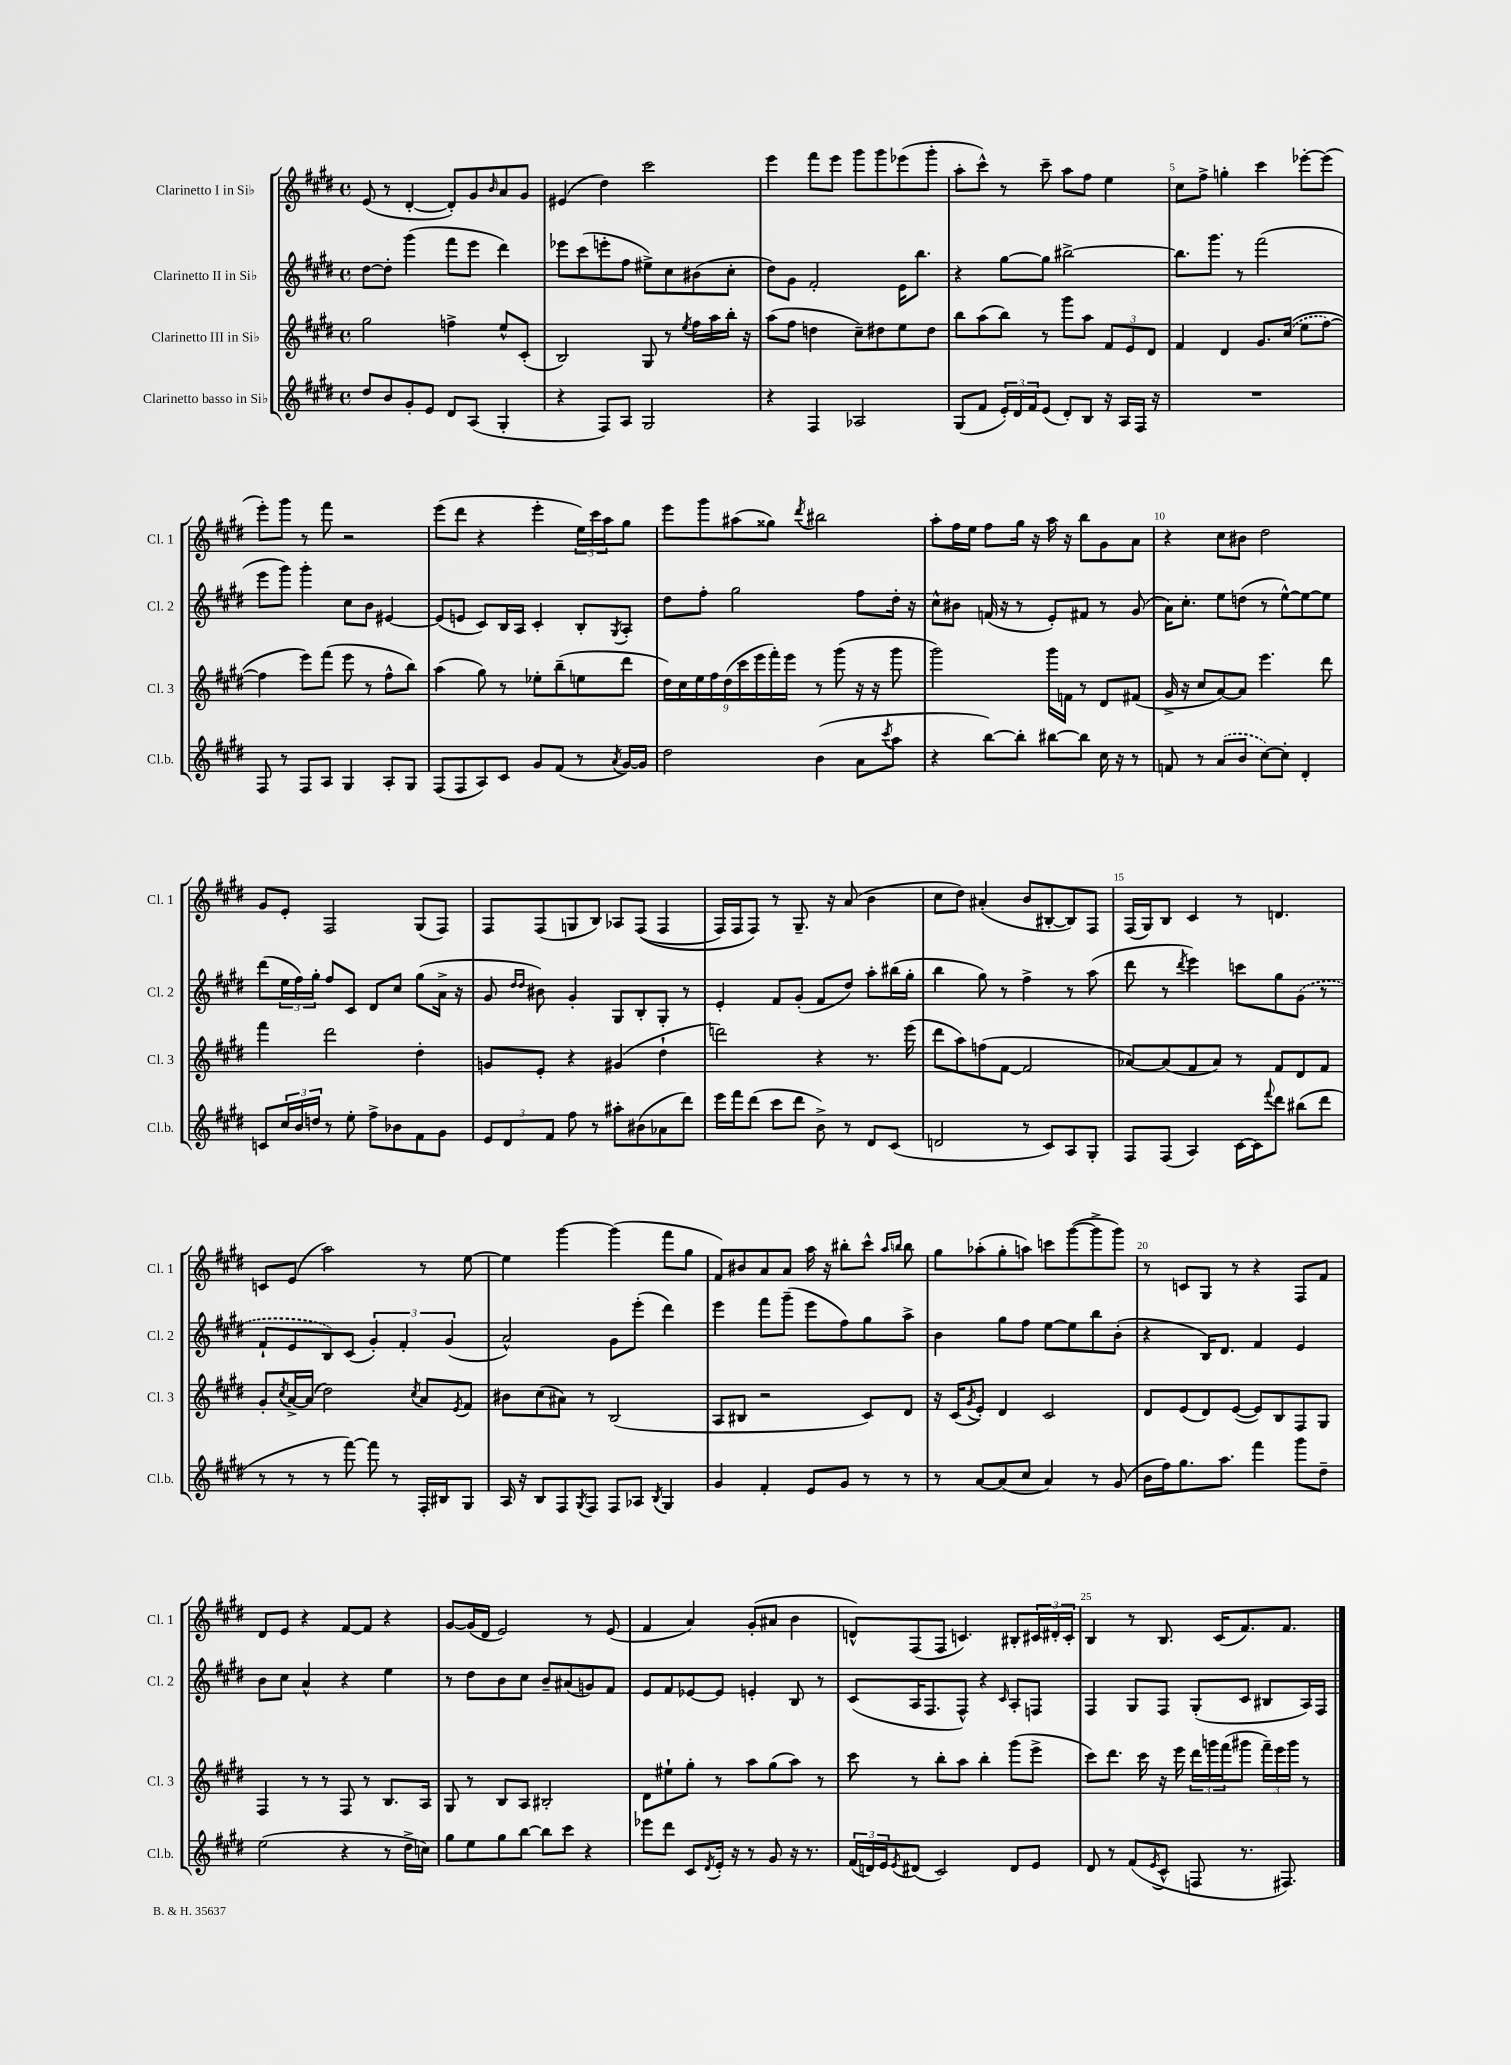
<<
\new StaffGroup <<
\new Staff = "s0" \with { instrumentName = "Clarinetto I in Sib" shortInstrumentName = "Cl. 1" } {
    \clef treble \key e \major \defaultTimeSignature \time 4/4
    e'8( r8 dis'4~-. dis'8-.) gis'8 \grace { b'16 } a'8 gis'8 |
    eis'4( dis''4) cis'''2 |
    e'''4 fis'''8 e'''8 gis'''8 gis'''8 ees'''8( gis'''8-. |
    a''8-. cis'''8-^) r8 cis'''8-- a''8 fis''8 e''4 |
    cis''8 fis''8-> g''4-. cis'''4 ees'''8~-. ees'''8( |
    e'''8-.) gis'''8 r8 fis'''8 r2 |
    e'''8( dis'''8 r4 e'''4-. \tuplet 3/2 { e''16) cis'''16 a''16 } gis''8 |
    e'''8 gis'''8 ais''8( gisis''8) \acciaccatura { dis'''8 } bis''2 |
    a''8-. fis''16 e''16 fis''8 gis''16 r16 a''16 r16 b''8 gis'8 a'8 |
    r4 cis''8 bis'8 dis''2 |
    gis'8 e'8-. fis2 gis8( fis8) |
    fis8 fis8( g8 b8) aes8 fis8(\( fis4 |
    fis16) fis16 fis8\) r8 gis8.-- r16 a'8( b'4 |
    cis''8 dis''8) ais'4-.( b'8 bis8~-. bis8) fis8 |
    fis16( gis16) b8 cis'4 r8 d'4. |
    c'8 e'8( a''2) r8 e''8~ |
    e''4 gis'''4~ gis'''4( fis'''8 gis''8 |
    fis'8) bis'8 a'8 a'8 a''16 r16 bis''8-. cis'''8-^ \grace { a''16 b''16 } b''8 |
    gis''8 aes''8-.( gis''8-. a''8) c'''8 gis'''8~( gis'''8-> gis'''8) |
    r8 c'8 gis8 r8 r4 fis8 fis'8 |
    dis'8 e'8 r4 fis'8~ fis'8 r4 |
    gis'8~ gis'16( dis'16 e'2) r8 e'8( |
    fis'4 a'4) gis'8-.( ais'8 b'4 |
    d'8-^) fis8( fis8 c'4.) bis8-. \tuplet 3/2 { cis'16 dis'16-. cis'16-. } |
    b4 r8 b8. cis'16( fis'8.) fis'8. \bar "|." |
}
\new Staff = "s1" \with { instrumentName = "Clarinetto II in Sib" shortInstrumentName = "Cl. 2" } {
    \clef treble \key e \major \defaultTimeSignature \time 4/4
    dis''8~ dis''8-. gis'''4( fis'''8 e'''8 dis'''4) |
    ees'''8 cis'''8( e'''8-. fis''8 eis''8->) cis''8 bis'8( cis''8-. |
    dis''8) gis'8 fis'2-. e'16 b''8. |
    r4 gis''8~ gis''8 bis''2~-> |
    bis''8. gis'''8. r8 fis'''2( |
    e'''8 gis'''8) gis'''4-. cis''8 b'8 eis'4~ |
    eis'8( e'8 cis'8) b16 a16 cis'4-. b8-. \acciaccatura { gis8 } a8-. |
    dis''8 fis''8-. gis''2 fis''8 dis''16-. r16 |
    cis''8-^ bis'8 f'16( r16 r8 e'8-.) fis'8 r8 gis'8( |
    a'16) cis''8.-. e''8 d''8( r8 e''8~-^) e''8~ e''8 |
    dis'''8( \tuplet 3/2 { e''16 fis''16) gis''16-. } fis''8 cis'8 dis'8 cis''8 gis''8( a'16-> r16 |
    gis'8 \grace { dis''16 dis''16 } bis'8) gis'4-. gis8 b8-. gis8-. r8 |
    e'4-. fis'8 gis'8-.( fis'8 dis''8) a''8-. bis''16( gis''16-. |
    b''4 gis''8) r8 fis''4-> r8 a''8( |
    dis'''8 r8 \acciaccatura { dis'''8 } e'''4) c'''8 gis''8 \once \slurDashed gis'8( r8 |
    fis'8-! e'8 b8) cis'8( \tuplet 3/2 { gis'4-.) fis'4-. gis'4( } |
    a'2-^) gis'8 e'''8-.( dis'''4) |
    e'''4 fis'''8 gis'''8--( e'''8 fis''8) gis''8 a''8-> |
    b'4 gis''8 fis''8 e''8~ e''8 b''8 b'8-.( |
    r4 b16) dis'8. fis'4 e'4 |
    b'8 cis''8 a'4-^ r4 e''4 |
    r8 dis''8 b'8 cis''8 b'8-- ais'8( g'8) fis'8 |
    e'8 fis'8 ees'8~ ees'8 e'4-. b8 r8 |
    cis'8( a16 fis8. fis8-^) r4 \grace { cis'16 } a8-. f8 |
    fis4 gis8 fis8 gis8-.( cis'8 bis8 a16) fis16 \bar "|." |
}
\new Staff = "s2" \with { instrumentName = "Clarinetto III in Sib" shortInstrumentName = "Cl. 3" } {
    \clef treble \key e \major \defaultTimeSignature \time 4/4
    gis''2 f''4-> e''8-^ cis'8-.( |
    b2) gis8 r8 \acciaccatura { e''8 } fis''16 a''16 b''16-. r16 |
    a''8( fis''8 d''4 cis''8--) dis''8 e''8 dis''8 |
    b''8 a''8( b''8) r8 gis'''8 a''8 \tuplet 3/2 { fis'8 e'8 dis'8 } |
    fis'4 dis'4 gis'8. \once \slurDashed cis''16(\( e''8 fis''8~) |
    fis''4 e'''8\) fis'''8( e'''8 r8 fis''8-^ b''8) |
    a''4( gis''8) r8 ees''8-. b''8--( e''8 dis'''8 |
    \tuplet 9/8 { dis''16) cis''16 e''16 fis''16 dis''16( cis'''16 e'''16 fis'''16-.) e'''16 } r8 gis'''8( r16 r16 gis'''8 |
    gis'''2) gis'''16 f'16 r8 dis'8 fis'8( |
    gis'16-> r16 cis''8 a'8~) a'8 e'''4. dis'''8 |
    fis'''4 dis'''2 dis''4-. |
    g'8 e'8-. r4 gis'4( dis''4-! |
    d'''2) r4 r8. e'''16( |
    dis'''8 a''8) f''8( fis'8~ fis'2 |
    aes'8~) aes'8( fis'8 aes'8) r8 fis'8 dis'8 fis'8 |
    gis'8-. \acciaccatura { cis''8 } a'16~-> a'16( dis''2) \acciaccatura { cis''8 } a'8 \acciaccatura { e'8 } fis'8 |
    bis'8 cis''8( ais'8) r8 b2( |
    a8 bis8 r2 cis'8) dis'8 |
    r16 cis'16( \acciaccatura { gis'8 } e'8-.) dis'4 cis'2 |
    dis'8 e'8( dis'8) e'8~( e'8) b8 fis8 gis8 |
    fis4 r8 r8 fis8 r8 b8. a16 |
    gis8 r8 b8 a8 bis2-. |
    dis'8 eis''8-! gis''8-. r8 a''8 gis''8( a''8) r8 |
    cis'''8 r8 b''8-. a''8 b''4-. gis'''8( e'''8-> |
    cis'''8) dis'''8. cis'''16 r16 e'''16 \tuplet 3/2 { dis'''16 g'''16 fis'''16( } gis'''8 \tuplet 3/2 { fis'''16--) e'''16 gis'''16 } r8 \bar "|." |
}
\new Staff = "s3" \with { instrumentName = "Clarinetto basso in Sib" shortInstrumentName = "Cl.b." } {
    \clef treble \key e \major \defaultTimeSignature \time 4/4
    dis''8 b'8 gis'8-. e'8 dis'8 a8( gis4-. |
    r4 fis8) a8 gis2 |
    r4 fis4 aes2 |
    gis8( fis'8 \tuplet 3/2 { e'16-.) dis'16 fis'16 } e'8( dis'8-.) b8 r16 a16 fis16 r16 |
    R1 |
    fis8 r8 fis8 a8 gis4 a8-. gis8 |
    fis8( fis8 a8) cis'8 gis'8 fis'8( r8 \acciaccatura { a'8 } gis'16~) gis'16 |
    dis''2 b'4( a'8 \acciaccatura { cis'''8 } a''8 |
    r4 b''8~) b''8-. bis''8~ bis''8 cis''16 r16 r8 |
    f'8 r8 \once \slurDashed a'8( b'8 cis''8~) cis''8-. dis'4-. |
    c'8 \tuplet 3/2 { cis''16 b'16 d''16 } r8 e''8-. fis''8-> bes'8 fis'8 gis'8 |
    \tuplet 3/2 { e'8 dis'8 fis'8 } fis''8 r8 ais''8-. bis'8( aes'8 dis'''8) |
    e'''16 fis'''16 dis'''8( cis'''8 dis'''8 b'8->) r8 dis'8 cis'8( |
    d'2 r8 cis'8) a8 gis8-. |
    fis8 fis8( a4) cis'16~ cis'16 \appoggiatura { fis'''8 } dis'''8 bis''8( dis'''8 |
    r8 r8 r8 fis'''8~) fis'''8 r8 fis16-. bis16 gis8 |
    a16 r16 b8 fis8 \acciaccatura { gis8 } fis8 fis8 aes8 \acciaccatura { b8 } gis4 |
    gis'4 fis'4-. e'8 gis'8 r8 r8 |
    r8 a'8~ a'8( cis''8 a'4) r8 gis'8( |
    b'16 fis''16) gis''8. a''8. fis'''4 gis'''8 dis''8-- |
    e''2( r4 r8 dis''16-> c''16) |
    gis''8 e''8 gis''8 b''8~ b''8 cis'''8 r4 |
    ees'''8 dis'''8 cis'8 \acciaccatura { dis'8 } e'16-. r16 r8 gis'8 r16 r8. |
    \tuplet 3/2 { fis'16( d'16) e'16 } \acciaccatura { e'8 } dis'8( cis'2) dis'8 e'8 |
    dis'8 r8 fis'8( \acciaccatura { e'8 } cis'8-^ f8 r8. fis8.) \bar "|." |
}
>>
>>
\layout { \context { \Score \override BarNumber.break-visibility = ##(#f #t #t) barNumberVisibility = #(every-nth-bar-number-visible 5) } }
